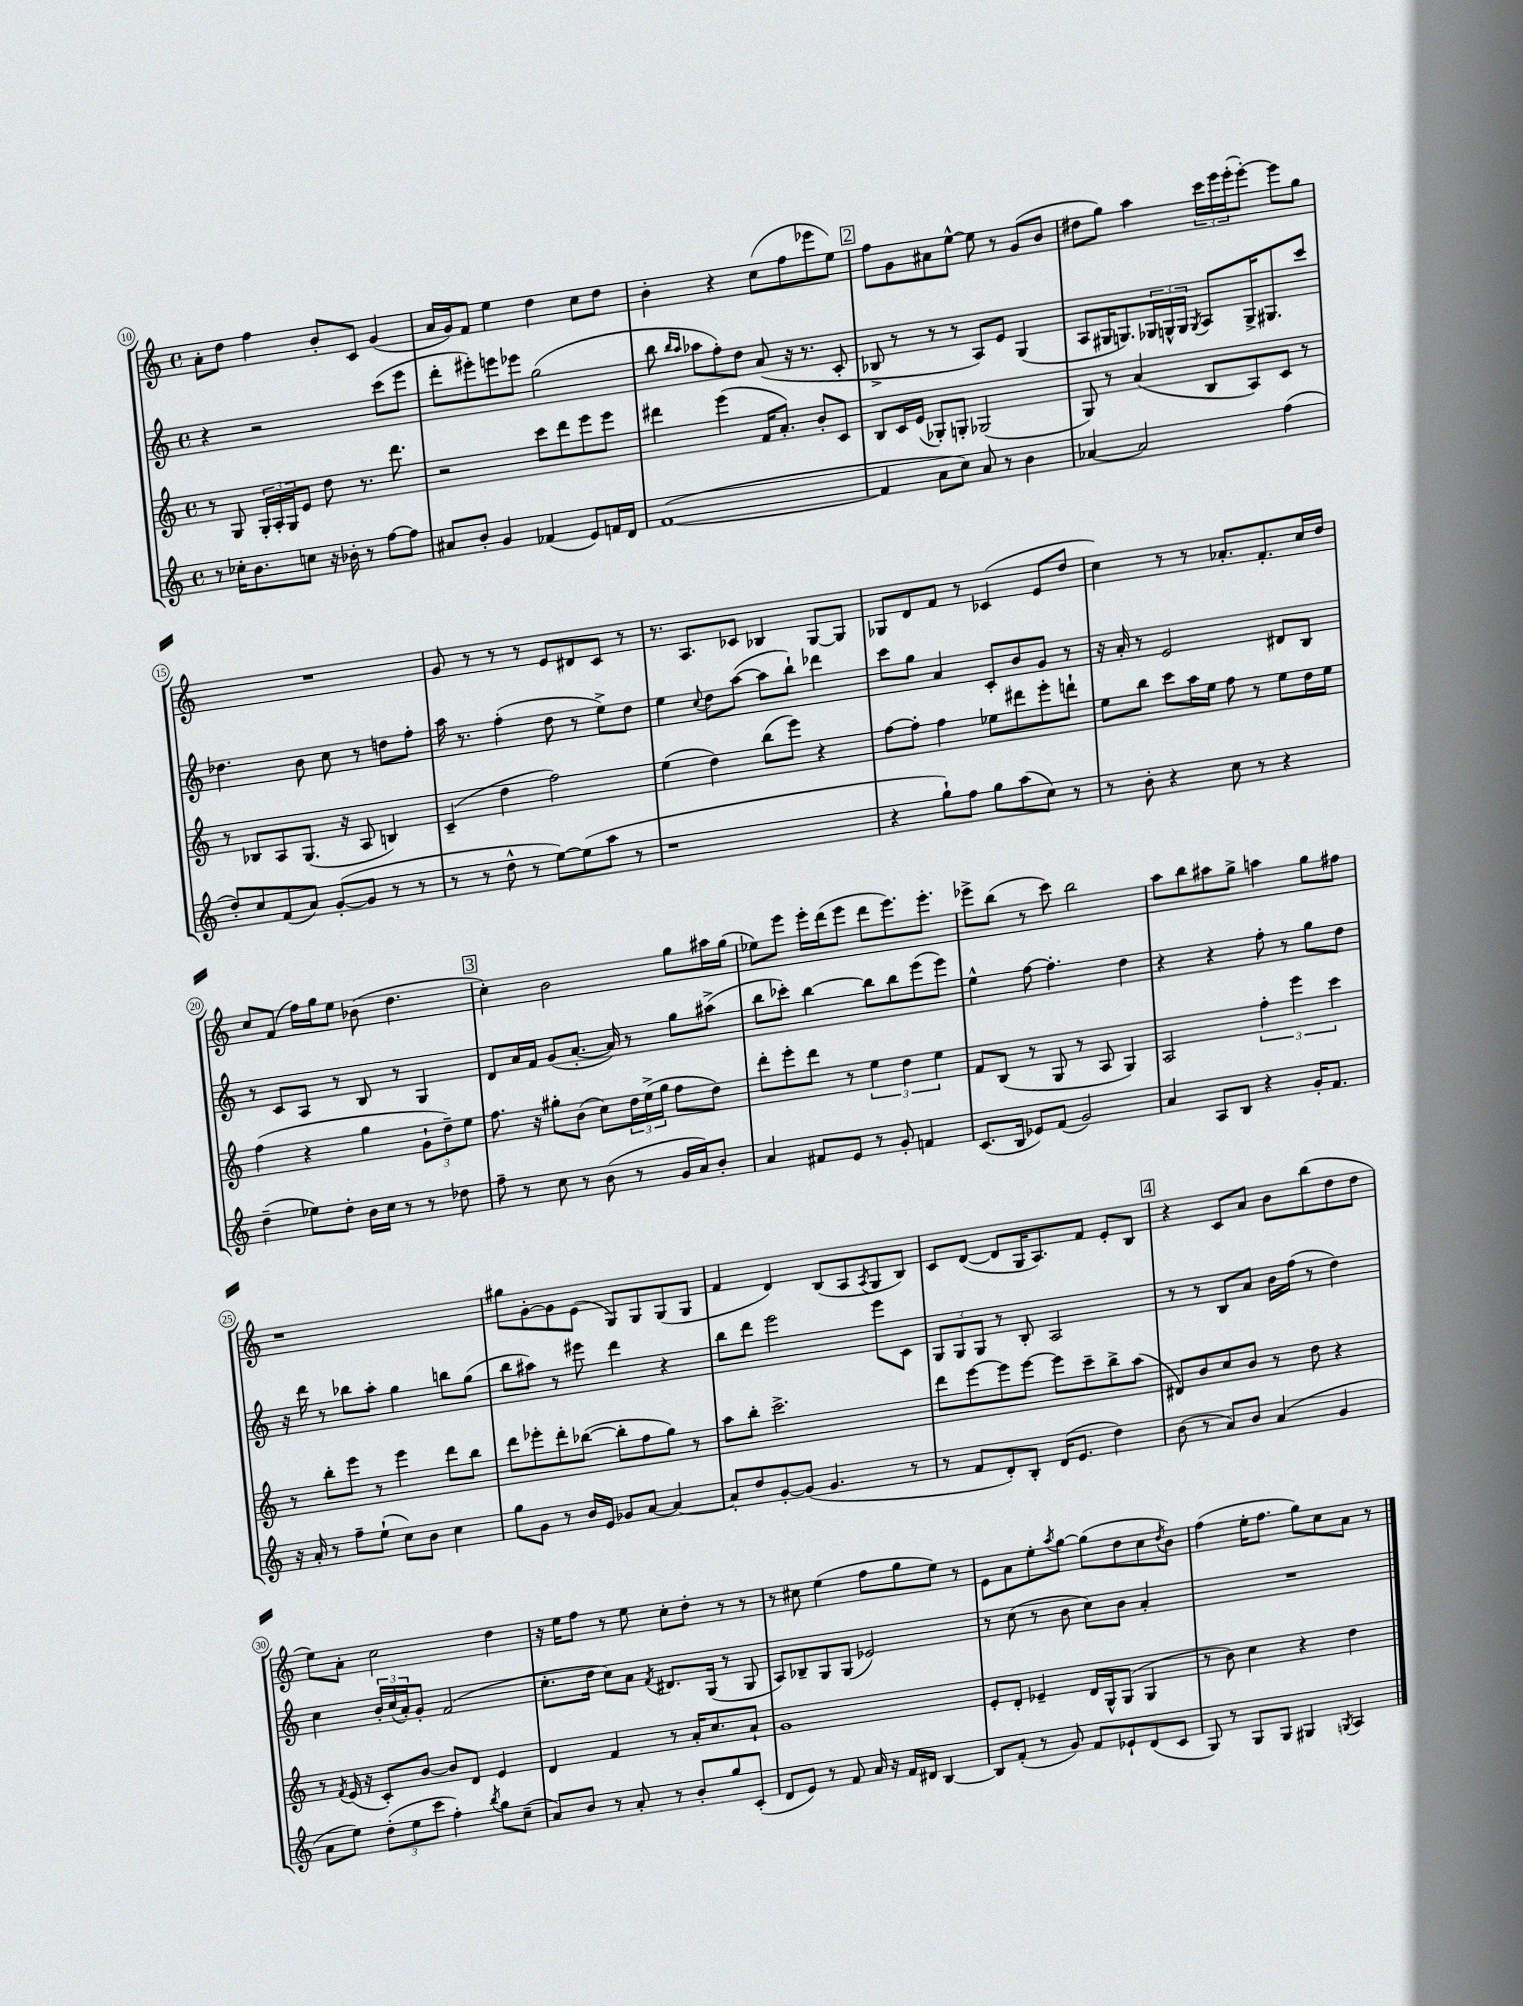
<<
\new StaffGroup <<
\new Staff = "s0" {
    \clef treble \key c \major \defaultTimeSignature \time 4/4
    a'8-. d''8 f''4 b'8-. c'8 g'4( |
    a'16 g'16) f'8 e''4 d''4 c''8 d''8 |
    b'4-. r4 c''8( f''8 ees'''8 e''8) |
    \mark \markup { \box "2" } f''8 g'8 ais'8 e''8~-^ e''8 r8 g'8( b'8 |
    dis''8 g''8) a''4 \tuplet 3/2 { c'''16 e'''16 e'''16-.( } e'''8~-.) e'''8 g''8 |
    R1 |
    g'8 r8 r8 r8 e'8 dis'8 c'8 r8 |
    r8. a8. ces'8 bes4 g8~ g8 |
    ges8 d'8 f'8 r8 ces'4( e'8 d''8 |
    c''4) r8 r8 aes'8.-. f'8.-. c''16 d''16 |
    c''8 f'8( f''16) g''16 e''8 bes'8( d''4. |
    \mark \markup { \box "3" } c''4-.) b'2 g''8 ais''16 g''16( |
    ees''8) e'''8 e'''16-. d'''16( e'''8 d'''8 e'''8.) e'''8.-. |
    ees'''8-> b''8( r8 c'''8) b''2 |
    a''8 b''8 ais''8 g''8-> a''4 g''8 fis''8 |
    r1 |
    gis''8 g'8~-. g'8 e'8( g8) g8 g8( g8 |
    f'4 d'4) b8( a8 \acciaccatura { a8 } g8 b8) |
    c'8 d'8~( d'8 g16 a8.) f'8 e'8-. b8 |
    \mark \markup { \box "4" } r4 c'8 a'8 b'8 b''8( d''8 d''8 |
    e''8) a'8-. c''2 d''4 |
    r16 e''16 f''8 r8 e''8 c''8-. d''8-. r8 r8 |
    r8 cis''8 e''4( f''8 g''8 e''8) r8 |
    e'8 a'8 e''8-. \acciaccatura { a''8 } g''8~ g''8( d''8 c''8 \acciaccatura { d''8 } b'8) |
    f''4( e''16-. f''8. g''8) c''8 a'8 r8 \bar "|." |
}
\new Staff = "s1" {
    \clef treble \key c \major \defaultTimeSignature \time 4/4
    r4 r2 c'''8( e'''8 |
    d'''8-. eis'''8-.) e'''8 ees'''8 g''2( |
    b''8 \grace { b''16 a''16 } aes''8 f''8-.) d''8 a'8( r16 r8. c'8-. |
    \mark \markup { \box "2" } bes8-> r8 r8 r8 a8) e'8 g4( |
    a8 gis16 g8.) \tuplet 3/2 { ges16 g16-^ g16 } \acciaccatura { g8 } a8 g16-> gis8. c'''8 |
    des''4. b'8 c''8 r8 d''8 f''8-. |
    a''16 r8. f''4-.( d''8 r8 e''8->) d''8 |
    e''4 \appoggiatura { c''8 } d''8 a''8~( a''8 b''8-!) des'''4 |
    c'''8 g''8 a'4 c'8-. b'8 g'8 r8 |
    r16 a'16-. r8 e'2 dis'8 b8 |
    r8 c'8 a8 r8 b8 r8 g4 |
    \mark \markup { \box "3" } d'8 a'16 f'16 g'8( a'8.~-. a'16) r8 g''8 ais''8->( |
    b''8 ces'''8-.) b''4~ b''8 b''8 e'''8( e'''8) |
    e''4-^ f''8~ f''4.-. d''4 |
    r4 r4 f''8-. r8 g''8 d''8 |
    r16 d'''16 r8 bes''8 a''8-. g''4 b''8 g''8( |
    b''8 ais''8) r8 eis'''8 d'''4 r4 |
    b''8 d'''8 e'''2 e'''8 c'8 |
    \tuplet 3/2 { g8 g8 g8 } r8 b8-. a2 |
    \mark \markup { \box "4" } r8 r8 b8 a'8 b'16 f''16( r8 d''4) |
    c''4 \tuplet 3/2 { b'16-. c''16( a'16-.) } g'8-. f'2( |
    c''8.-. d''16 c''8) a'8 \acciaccatura { f'8 } dis'8. g16( r8 g8 |
    a8) bes8-- g8 g8( ees'2) |
    r8 c''8( r8 b'8 c''8) b'8 a'4-. |
    R1 \bar "|." |
}
\new Staff = "s2" {
    \clef treble \key c \major \defaultTimeSignature \time 4/4
    r8 g8 \tuplet 3/2 { g16-. a16-. g16 } e'8 d''8 r8. d'''8. |
    r2 c'''8 d'''8 e'''8 e'''8 |
    dis'''4 e'''4( f'16 a'8.-.) b'8-. c'8 |
    \mark \markup { \box "2" } b8 c'16 e'16( ges8-.) g8-. ges2( |
    g8) r8 a'4( b8 a8) c'8 r8 |
    r8 bes8 a8 g8.( r16 a8 b4) |
    c'4--( d''4 f''2) |
    e''4( d''4) b''8( e'''8) r4 |
    f''8~ f''8-. f''4 ees''8 dis'''8 e'''8-. d'''8-! |
    e''8 b''8 c'''8 a''16 e''16 f''8 r8 e''8 d''16 e''16 |
    f''4( r4 g''4 \tuplet 3/2 { g'8-! d''8--) e''8 } |
    \mark \markup { \box "3" } f''8. r16 gis''8-. b'8( c''8) \tuplet 3/2 { d''16 e''16->( gis''16 } f''8 d''8) |
    d'''8-. e'''8-. d'''8 r8 \tuplet 3/2 { e''4 d''4 e''4 } |
    f'8 b8( r8 g8 r8 a8 g4) |
    a2 \tuplet 3/2 { f''4-. e'''4 c'''4 } |
    r8 b''8-. e'''8 r8 e'''4 d'''8 b''8 |
    d'''8 ees'''8-. d'''8-. bes''8~( bes''8-. f''8 g''8) r8 |
    a''8 b''8-. c'''2.-> |
    d'''8 e'''8~ e'''8 e'''8~ e'''8 c'''8-- b''8-> a''8( |
    \mark \markup { \box "4" } dis'8) b'8 c''8 b'8 r8 d''8 r4 |
    r8 \acciaccatura { f'8 } e'16( r16 c'8-.) b'8~ b'8 d'8 e'4 |
    d'4 f'4 r8 a'16-. c''8. a'8-! |
    g'1 |
    e'8-. d'8-. ees'4-- d'16 g16-^ g8( g4 |
    r8 b'8) c''4 r4 d''4 \bar "|." |
}
\new Staff = "s3" {
    \clef treble \key c \major \defaultTimeSignature \time 4/4
    r8 ces''16-. b'8. c''8 r16 bes'16-. r8 f''8~ f''8 |
    ais'8 b'8-. g'4 fes'4( e'8) f'16 d'16 |
    f'1~( |
    \mark \markup { \box "2" } f'4 a'8 c''8) a'8 r8 b'4 |
    aes'4~ aes'2 f''4( |
    d''8-.) c''8 f'8( a'8) g'8~-.( g'8 r8 r8 |
    r8 r8 d''8-^ r8 e''8~) e''8( a''8 r8 |
    r1 |
    r4 g''8-!) f''8 g''8 a''8( c''8) r8 |
    r8 b'8-. r4 c''8 r8 r4 |
    d''4--( ees''8) d''8-. b'16 c''16 r8 r8 des''8 |
    \mark \markup { \box "3" } f''8-- r8 c''8 r8 b'8( r8 g'16 a'16) b'8-. |
    a'4 fis'8 e'8 r8 g'8-. f'4 |
    c'8.( b16 ees'8) f'8( g'2) |
    a'4 a8 b8 r4 g'16-. f'8. |
    r16 a'16-. r8 f''8-- e''8-!( c''8) b'8 c''4 |
    g''8 g'8 r8 b'16 e'16 ges'8 a'8~ a'4~ |
    a'8-. d''8 g'8~-. g'8( g'4. r8 |
    r8 f'8 d'8-.) b8-. d'16( e'8. d''4) |
    \mark \markup { \box "4" } b'8( r8 a'8) b'8 a'4( g'4 |
    a'8 e''8) \tuplet 3/2 { d''8-.( e''8 c'''8 } f''4-.) \acciaccatura { b''8 } g''8 c''8--( |
    a'8) b'8 r8 a'8-. r8 b'8-. g''8 c'8-.( |
    d'8 e'8) r8 f'8 a'16 r16 f'16 dis'16 b4~ |
    b8 f'8-.( r8 g'8) f'8 ees'8-! d'8( c'8 |
    g8) r8 g8 g8 gis4 \acciaccatura { g8 } a4 \bar "|." |
}
>>
>>
\layout { \context { \Score currentBarNumber = #10 \override BarNumber.stencil = #(make-stencil-circler 0.1 0.3 ly:text-interface::print) } }
